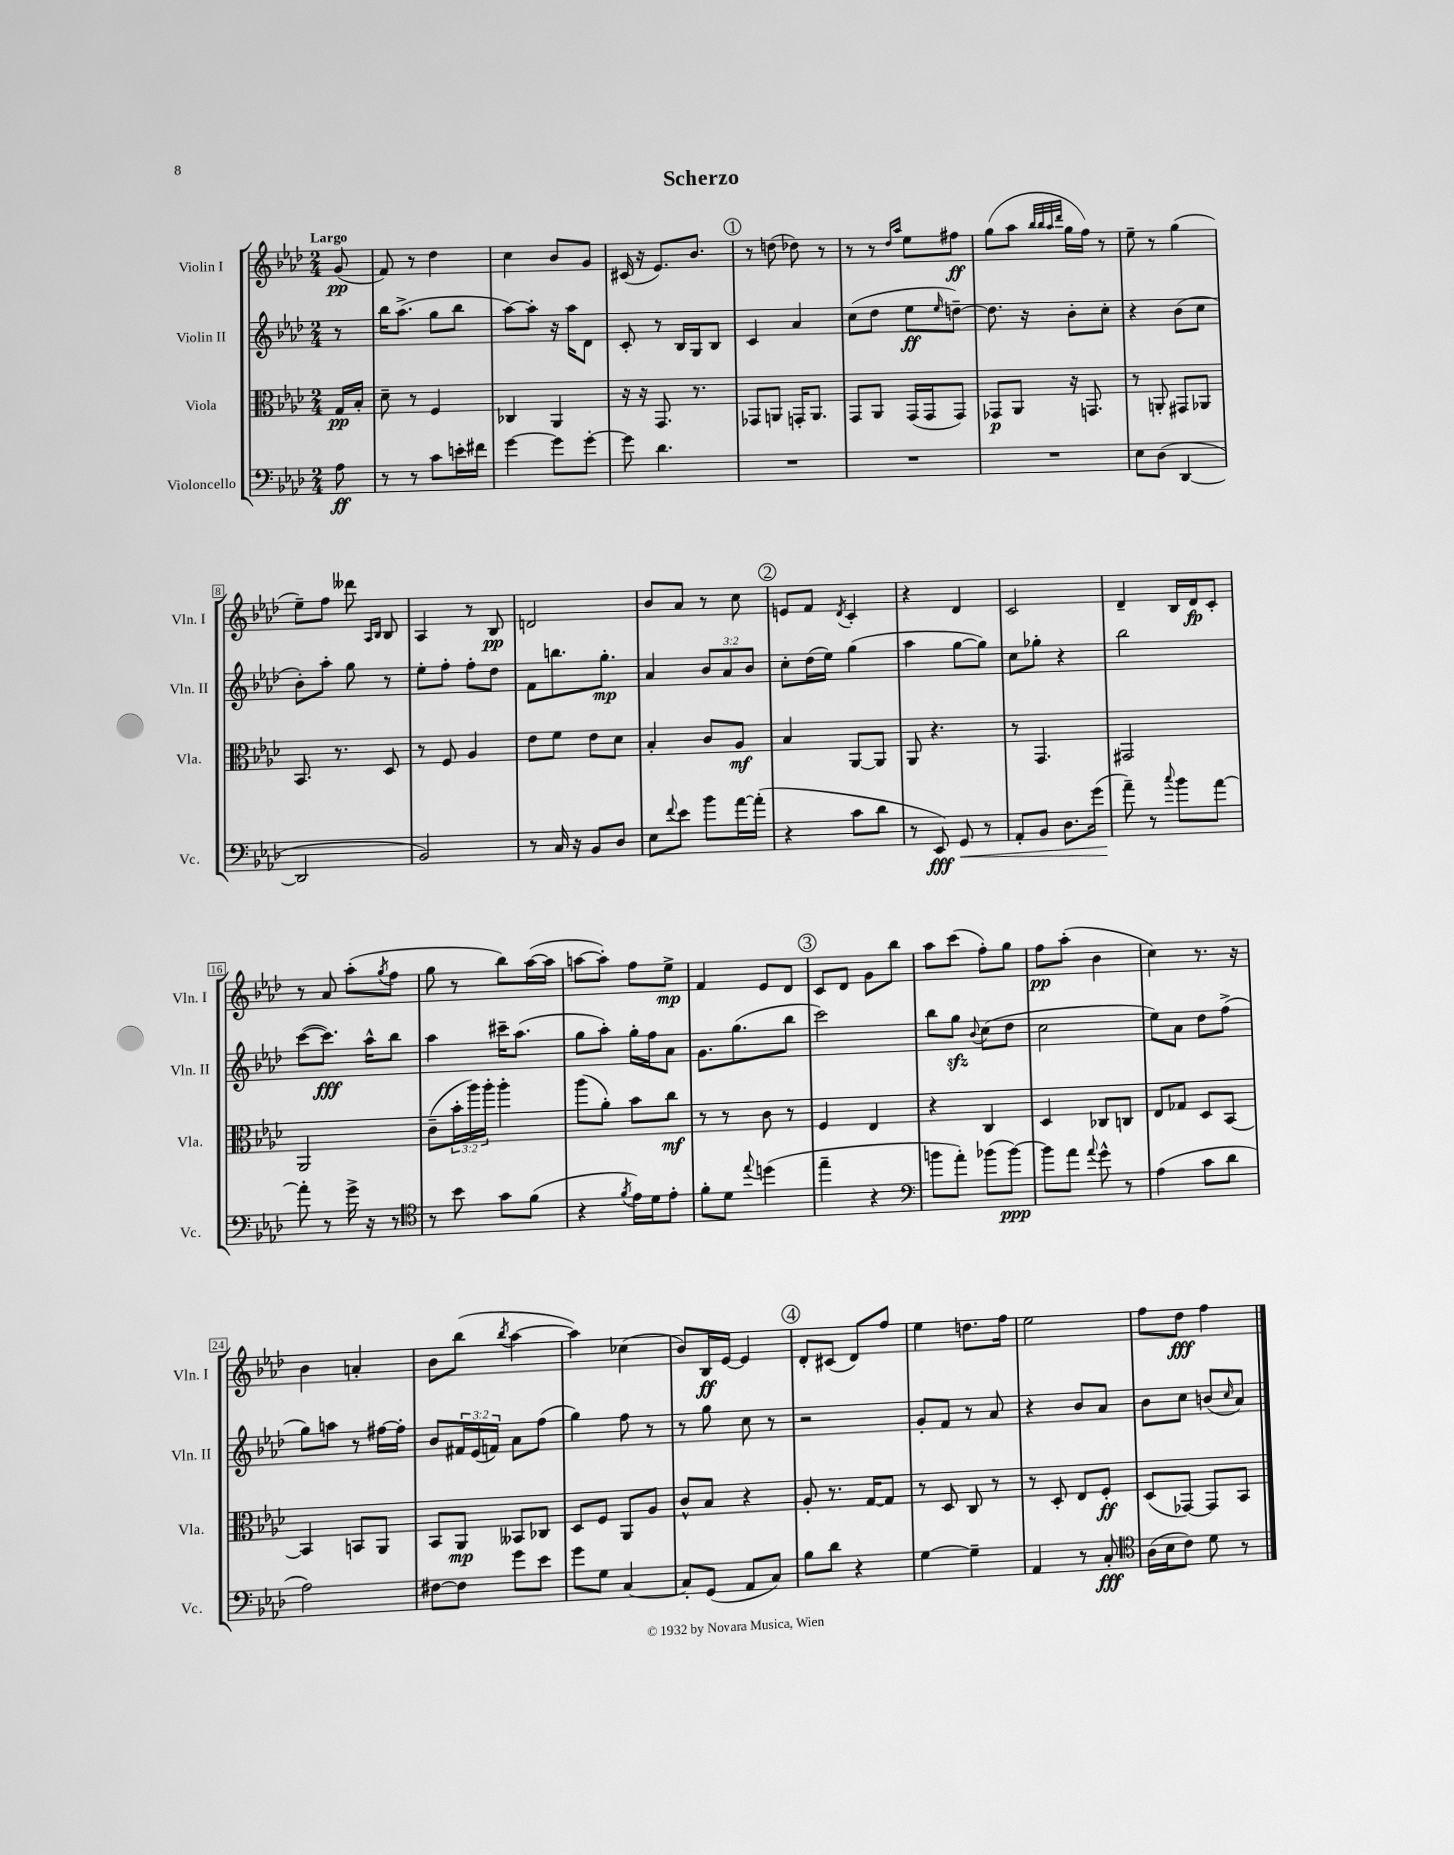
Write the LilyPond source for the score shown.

\header { title = "Scherzo" }
<<
\new StaffGroup <<
\new Staff = "s0" \with { instrumentName = "Violin I" shortInstrumentName = "Vln. I" } {
    \clef treble \key aes \major \numericTimeSignature \time 2/4 \partial 8 \tempo "Largo"
    g'8\pp( |
    f'8) r8 des''4 |
    c''4 bes'8 g'8 |
    cis'16( r16 ees'8.) bes'8. |
    \mark \markup { \circle "1" } r8 d''8( des''8) r8 |
    r8 r8 \grace { des''16 aes''16 } ees''8 fis''8\ff |
    g''8( aes''8 \grace { bes''32 bes''32 aes''32 des'''32 } g''16 f''16) r8 |
    ees''8-- r8 g''4( |
    ees''8--) f''8 deses'''8 \grace { aes16 bes16 } bes8 |
    aes4 r8 bes8\pp |
    d'2 |
    bes'8 aes'8 r8 c''8 |
    \mark \markup { \circle "2" } e'8 f'8 \acciaccatura { des'8 } c'4-. |
    r4 des'4 |
    c'2 |
    des'4-- bes16 des'16\fp c'8-. |
    r8 aes'8 aes''8-.( \acciaccatura { g''8 } f''8 |
    g''8 r8 bes''8) aes''16~( aes''16 |
    a''8~ a''8-.) f''8 ees''8->\mp |
    f'4 ees'8 des'8 |
    \mark \markup { \circle "3" } c'8 des'8 g'8 bes''8 |
    aes''8 c'''8( f''8-.) g''8 |
    f''8\pp aes''8-.( bes'4 |
    c''4) r8. r16 |
    bes'4 a'4-. |
    bes'8 bes''8( \acciaccatura { bes''8 } aes''4~ |
    aes''4) ces''4( |
    bes'8) bes16\ff ees'16~ ees'4 |
    \mark \markup { \circle "4" } des'8-. cis'8( des'8) f''8 |
    ees''4 d''8. f''16 |
    ees''2 |
    f''8 des''8\fff f''4 \bar "|." |
}
\new Staff = "s1" \with { instrumentName = "Violin II" shortInstrumentName = "Vln. II" } {
    \clef treble \key aes \major \numericTimeSignature \time 2/4 \override Staff.TupletNumber.text = #tuplet-number::calc-fraction-text \partial 8
    r8 |
    bes''16 aes''8.->( g''8 bes''8 |
    aes''8~) aes''8-. r16 aes''16 des'8 |
    c'8-. r8 bes16 g16 bes8 |
    \mark \markup { \circle "1" } c'4 aes'4 |
    c''8( des''8 ees''8\ff \grace { ees''16 } d''8~--) |
    d''8. r16 bes'8-. c''8-. |
    r4 bes'8( c''8 |
    bes'8-.) aes''8-. g''8 r8 |
    ees''8-. f''8-. f''8-. des''8 |
    f'8 b''8. g''8.-.\mp |
    aes'4 \tuplet 3/2 { bes'8 aes'8 bes'8 } |
    \mark \markup { \circle "2" } c''8-. des''16( ees''16) g''4( |
    aes''4 g''8~ g''8) |
    c''8 ges''8-. r4 |
    bes''2 |
    c'''8~( c'''8.\fff) aes''16-^ bes''8 |
    aes''4 cis'''16-- aes''8.( |
    g''8 aes''8-.) g''16-. f''16 aes'8 |
    g'8. g''8.( bes''8 |
    \mark \markup { \circle "3" } c'''2) |
    bes''8 g''8\sfz \appoggiatura { bes'8 } c''8( des''8 |
    c''2 |
    ees''8) aes'8 des''8 f''8->( |
    g''8) a''8 r8 fis''16~ fis''16-. |
    bes'8 \tuplet 3/2 { fis'16 ees'16( f'16) } aes'8 f''8( |
    g''4) f''8 r8 |
    r8 g''8 c''8 r8 |
    \mark \markup { \circle "4" } r2 |
    g'8-. f'8 r8 aes'8 |
    r4 bes'8 aes'8 |
    bes'8 c''8 b'8( \grace { c''16 } aes'8) \bar "|." |
}
\new Staff = "s2" \with { instrumentName = "Viola" shortInstrumentName = "Vla." } {
    \clef alto \key aes \major \numericTimeSignature \time 2/4 \override Staff.TupletNumber.text = #tuplet-number::calc-fraction-text \partial 8
    g16\pp bes16-. |
    des'8-- r8 f4 |
    ces4 aes,4 |
    r16 r16 g,8. r8. |
    \mark \markup { \circle "1" } ges,8 a,8 g,16-. a,8. |
    g,8 aes,8 g,16( g,16 g,8) |
    ges,8\p aes,8 r16 g,8. |
    r8 a,8-. gis,8 aes,8 |
    bes,8. r8. des8 |
    r8 f8 aes4 |
    ees'8 f'8 ees'8 des'8 |
    bes4-. c'8 aes8\mf |
    \mark \markup { \circle "2" } bes4 aes,8~ aes,8 |
    aes,8 r4. |
    r8 g,4. |
    gis,2 |
    aes,2 |
    c'8--( \tuplet 3/2 { bes'16-. aes''16) aes''16-. } aes''4-. |
    aes''8( aes'8-.) bes'8 c''8\mf |
    r8 r8 c'8 r8 |
    \mark \markup { \circle "3" } f4 ees4 |
    r4 c4 |
    des4 ces8 c8 |
    ees8 ges8 des8 bes,8~ |
    bes,4 b,8 aes,8 |
    bes,8 aes,8\mp beses,8 ces8 |
    des8 f8 aes,8 aes8 |
    c'8-^ bes8 r4 |
    \mark \markup { \circle "4" } aes8-. r8. g16~ g8 |
    r8 des8 c8 r8 |
    r8 des8-. ees8 f8-.\ff |
    des8( ges,8~) ges,8 bes,8 \bar "|." |
}
\new Staff = "s3" \with { instrumentName = "Violoncello" shortInstrumentName = "Vc." } {
    \clef bass \key aes \major \numericTimeSignature \time 2/4 \partial 8
    aes8\ff |
    r8 r8 c'8 e'16-. fis'16 |
    g'4~ g'8 g'8~-. |
    g'8 des'4. |
    \mark \markup { \circle "1" } R2 |
    R2 |
    R2 |
    ees8 des8( des,4~ |
    des,2 |
    bes,2) |
    r8 c16 r16 bes,8 des8 |
    ees8 \appoggiatura { f'8 } ees'8 bes'8 aes'16~ aes'16-.( |
    \mark \markup { \circle "2" } r4 c'8 des'8 |
    r8 ees,8\fff) g,8\< r8 |
    aes,8-. bes,8 des8. g'16( |
    aes'8--\!) r8 \appoggiatura { c''8 } bes'8 aes'8~ |
    aes'8-. r8 g'16-> r16 r8 |
    \clef tenor r8 bes'8 g'8 f'8( |
    r4 \acciaccatura { f'8 } ees'16) des'16 ees'8-. |
    f'8-. des'8 \appoggiatura { ees''8 } d''4( |
    \mark \markup { \circle "3" } ees''4-- r4 |
    \clef bass b'8 aes'8-.) bes'8( bes'8~\ppp) |
    bes'8 aes'8 \appoggiatura { aes'8 } g'8-^ r8 |
    aes4( c'8 des'8 |
    aes2) |
    fis8~ fis8 g'8 ees'8 |
    g'8 g8 c4~ |
    c8-. g,8( aes,8 c8) |
    \mark \markup { \circle "4" } bes8 des'8 r4 |
    g4~ g4-- |
    aes,4 r8 c8-.\fff |
    \clef tenor aes16( bes16 c'8) des'8 r8 \bar "|." |
}
>>
>>
\layout { \context { \Score \override BarNumber.stencil = #(make-stencil-boxer 0.1 0.3 ly:text-interface::print) } }
